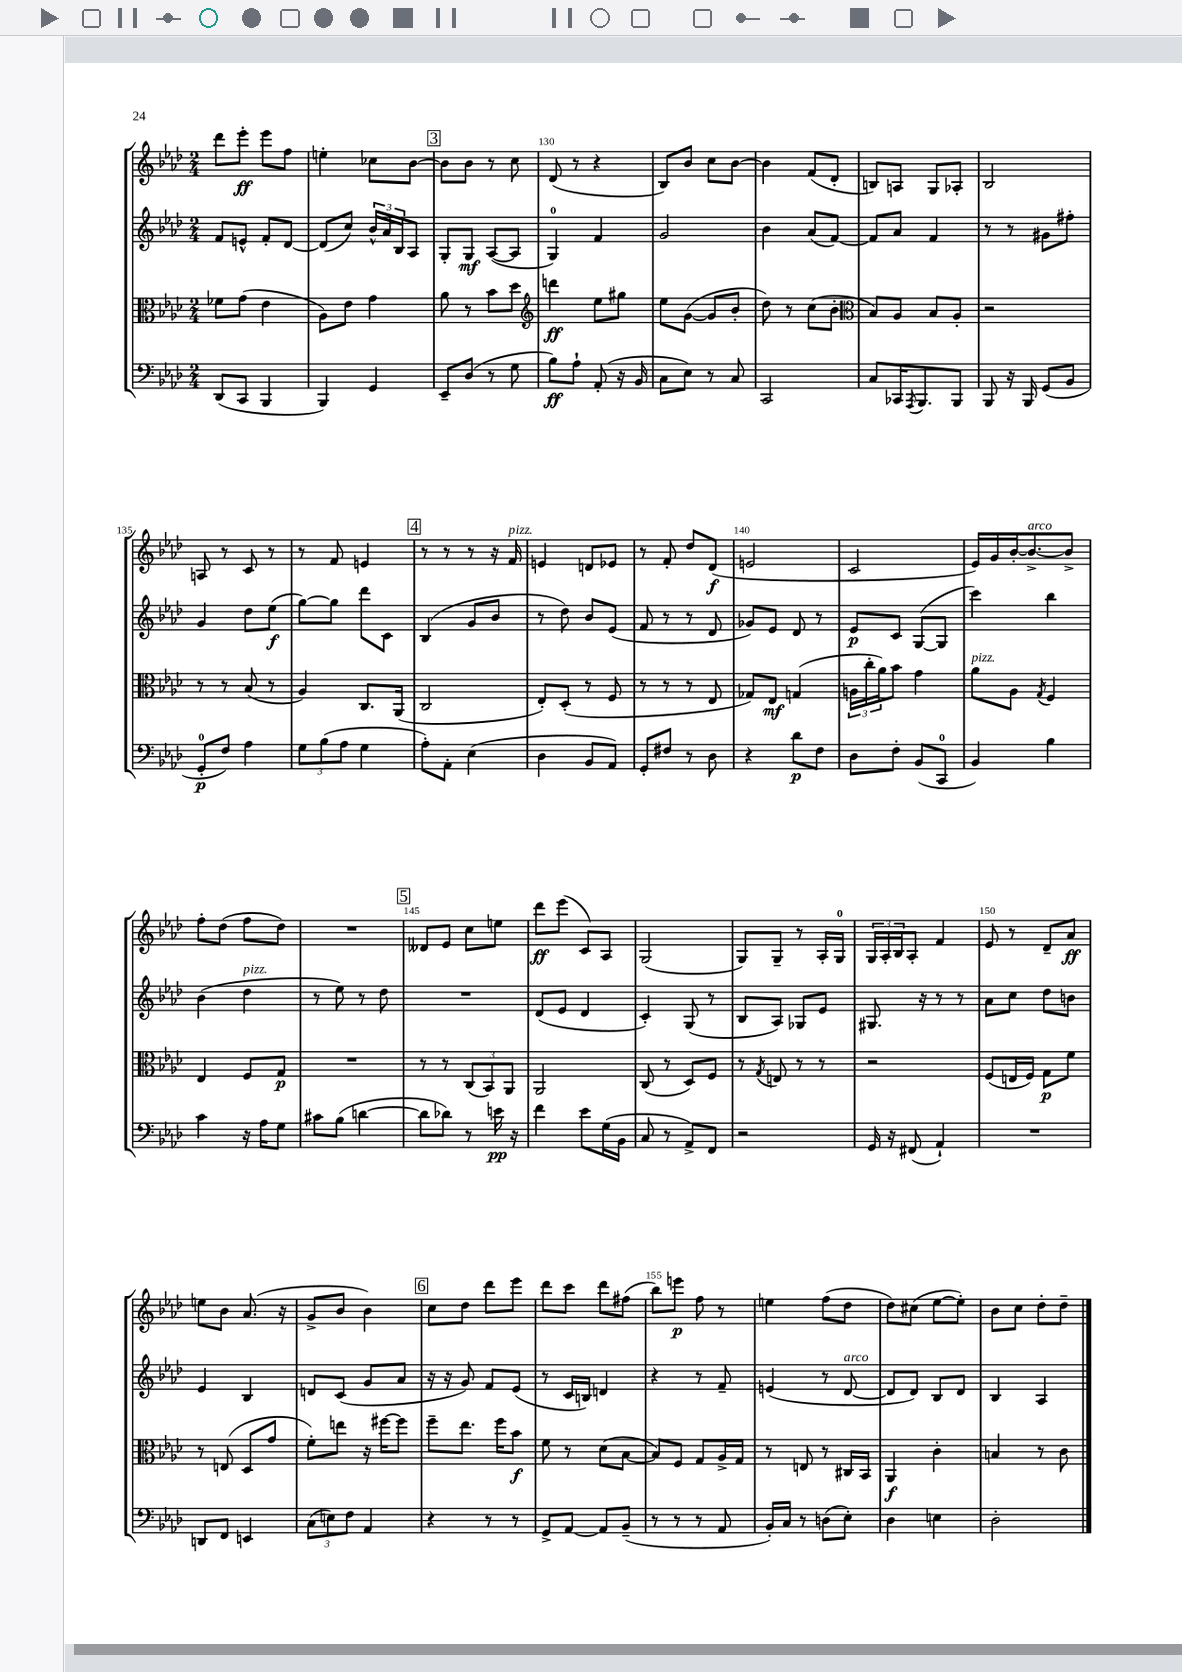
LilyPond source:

<<
\new StaffGroup <<
\new Staff = "s0" {
    \clef treble \key aes \major \numericTimeSignature \time 2/4
    des'''8 ees'''8-.\ff ees'''8 f''8 |
    e''4-. ces''8 bes'8~ |
    \mark \markup { \box "3" } bes'8 bes'8 r8 c''8 |
    des'8( r8 r4 |
    bes8) bes'8 c''8 bes'8~ |
    bes'4 f'8( des'8-. |
    b8) a8 g8 aes8-. |
    bes2 |
    a8 r8 c'8 r8 |
    r8 f'8 e'4 |
    \mark \markup { \box "4" } r8 r8 r8 r16 f'16^\markup { \italic "pizz." } |
    e'4 d'8 ees'8 |
    r8 f'8-. des''8 des'8\f( |
    e'2 |
    c'2 |
    ees'16) g'16 bes'16~-. bes'8.~->^\markup { \italic "arco" } bes'8-> |
    f''8-. des''8( f''8 des''8) |
    R2 |
    \mark \markup { \box "5" } deses'8 ees'8 c''8 e''8 |
    des'''8\ff ees'''8( c'8) aes8 |
    g2( |
    g8) g8-- r8 aes16-. g16-0 |
    \tuplet 3/2 { g16 aes16-. bes16 } aes8-. f'4 |
    ees'8 r8 des'8-- aes'8\ff |
    e''8 bes'8 aes'8.( r16 |
    g'8-> bes'8 bes'4) |
    \mark \markup { \box "6" } c''8 des''8 des'''8 ees'''8 |
    des'''8 c'''8 des'''8 fis''8( |
    bes''8) e'''8\p f''8 r8 |
    e''4 f''8( des''8 |
    des''8) cis''8( ees''8~ ees''8-.) |
    bes'8 c''8 des''8-. des''8-- \bar "|." |
}
\new Staff = "s1" {
    \clef treble \key aes \major \numericTimeSignature \time 2/4
    f'8 e'8-^ f'8-. des'8~ |
    des'8( c''8) \tuplet 3/2 { bes'16-^ aes'16 bes16 } aes8 |
    \mark \markup { \box "3" } g8-. g8\mf aes8~( aes8 |
    g4-0) f'4 |
    g'2 |
    bes'4 aes'8( f'8~) |
    f'8 aes'8 f'4 |
    r8 r8 gis'8 fis''8-. |
    g'4 des''8 ees''8\f( |
    g''8~) g''8 des'''8 c'8 |
    \mark \markup { \box "4" } bes4( g'8 bes'8 |
    r8 des''8) bes'8 ees'8( |
    f'8 r8 r8 des'8 |
    ges'8) ees'8 des'8 r8 |
    ees'8\p c'8 g8~( g8 |
    c'''4) bes''4 |
    bes'4( des''4^\markup { \italic "pizz." } |
    r8 ees''8) r8 des''8 |
    \mark \markup { \box "5" } R2 |
    des'8( ees'8 des'4 |
    c'4-.) g8( r8 |
    bes8 aes8) ges8 ees'8 |
    gis8. r16 r8 r8 |
    aes'8 c''8 des''8 b'8 |
    ees'4 bes4 |
    d'8 c'8( g'8 aes'8 |
    \mark \markup { \box "6" } r16 r16 g'8) f'8 ees'8( |
    r8 c'16 b16) d'4 |
    r4 r8 f'8-- |
    e'4( r8 des'8~^\markup { \italic "arco" } |
    des'8 des'8) bes8 des'8 |
    bes4 aes4 \bar "|." |
}
\new Staff = "s2" {
    \clef alto \key aes \major \numericTimeSignature \time 2/4
    fes'8 g'8( ees'4 |
    aes8) ees'8 g'4 |
    \mark \markup { \box "3" } aes'8 r8 bes'8 des''8 |
    \clef treble d'''4\ff ees''8 gis''8 |
    ees''8 g'8~( g'8 bes'8-. |
    des''8) r8 c''8( bes'8-. |
    \clef alto bes8) aes8 bes8 aes8-. |
    r2 |
    r8 r8 bes8( r8 |
    aes4) c8. aes,16( |
    \mark \markup { \box "4" } c2 |
    ees8-.) des8-.( r8 f8 |
    r8 r8 r8 ees8 |
    ges8) ees8\mf g4( |
    \tuplet 3/2 { a16 c''16-. aes'16) } bes'8 g'4 |
    aes'8^\markup { \italic "pizz." } aes8 \acciaccatura { g8 } f4 |
    ees4 f8 g8\p |
    R2 |
    \mark \markup { \box "5" } r8 r8 \tuplet 3/2 { c8( bes,8) aes,8 } |
    aes,2 |
    c8( r8 des8) f8 |
    r8 \acciaccatura { g8 } e8 r8 r8 |
    r2 |
    f8( e16 f16) g8\p f'8 |
    r8 e8( des8 g'8 |
    f'8-.) e''8 r16 fis''16~ fis''8 |
    \mark \markup { \box "6" } f''8-- ees''8. f''16 bes'8\f |
    f'8 r8 des'8( bes8~ |
    bes8) f8 g8 aes16-> g16 |
    r8 e8 r8 cis16 bes,16 |
    aes,4\f c'4-. |
    b4 r8 c'8 \bar "|." |
}
\new Staff = "s3" {
    \clef bass \key aes \major \numericTimeSignature \time 2/4
    des,8( c,8 bes,,4 |
    bes,,4) g,4 |
    \mark \markup { \box "3" } ees,8-- des8( r8 g8 |
    bes8\ff) aes8-! aes,8-.( r16 bes,16 |
    c8 ees8) r8 c8 |
    c,2 |
    c8 ces,16 \acciaccatura { aes,,8 } bes,,8. bes,,8 |
    bes,,8 r16 bes,,16 g,8( bes,8 |
    g,8-0-.\p f8) aes4 |
    \tuplet 3/2 { g8 bes8( aes8 } g4 |
    \mark \markup { \box "4" } aes8-.) aes,8-. ees4( |
    des4 bes,8 aes,8) |
    g,8-. fis8 r8 des8 |
    r4 des'8\p f8 |
    des8 f8-. bes,8( c,8-0 |
    bes,4) bes4 |
    c'4 r16 aes16 g8 |
    cis'8 bes8( d'4~ |
    \mark \markup { \box "5" } d'8 des'8) r8 e'16\pp r16 |
    f'4 ees'8 g16( bes,16 |
    c8 r8 aes,8->) f,8 |
    r2 |
    g,16 r16 fis,8( aes,4-!) |
    R2 |
    d,8 f,8 e,4 |
    \tuplet 3/2 { c8( e8) f8 } aes,4 |
    \mark \markup { \box "6" } r4 r8 r8 |
    g,8-> aes,8~ aes,8 bes,8--( |
    r8 r8 r8 aes,8 |
    bes,16-.) c16 r8 d8( ees8-.) |
    des4 e4 |
    des2-. \bar "|." |
}
>>
>>
\layout { \context { \Score currentBarNumber = #127 \override BarNumber.break-visibility = ##(#f #t #t) barNumberVisibility = #(every-nth-bar-number-visible 5) } }
